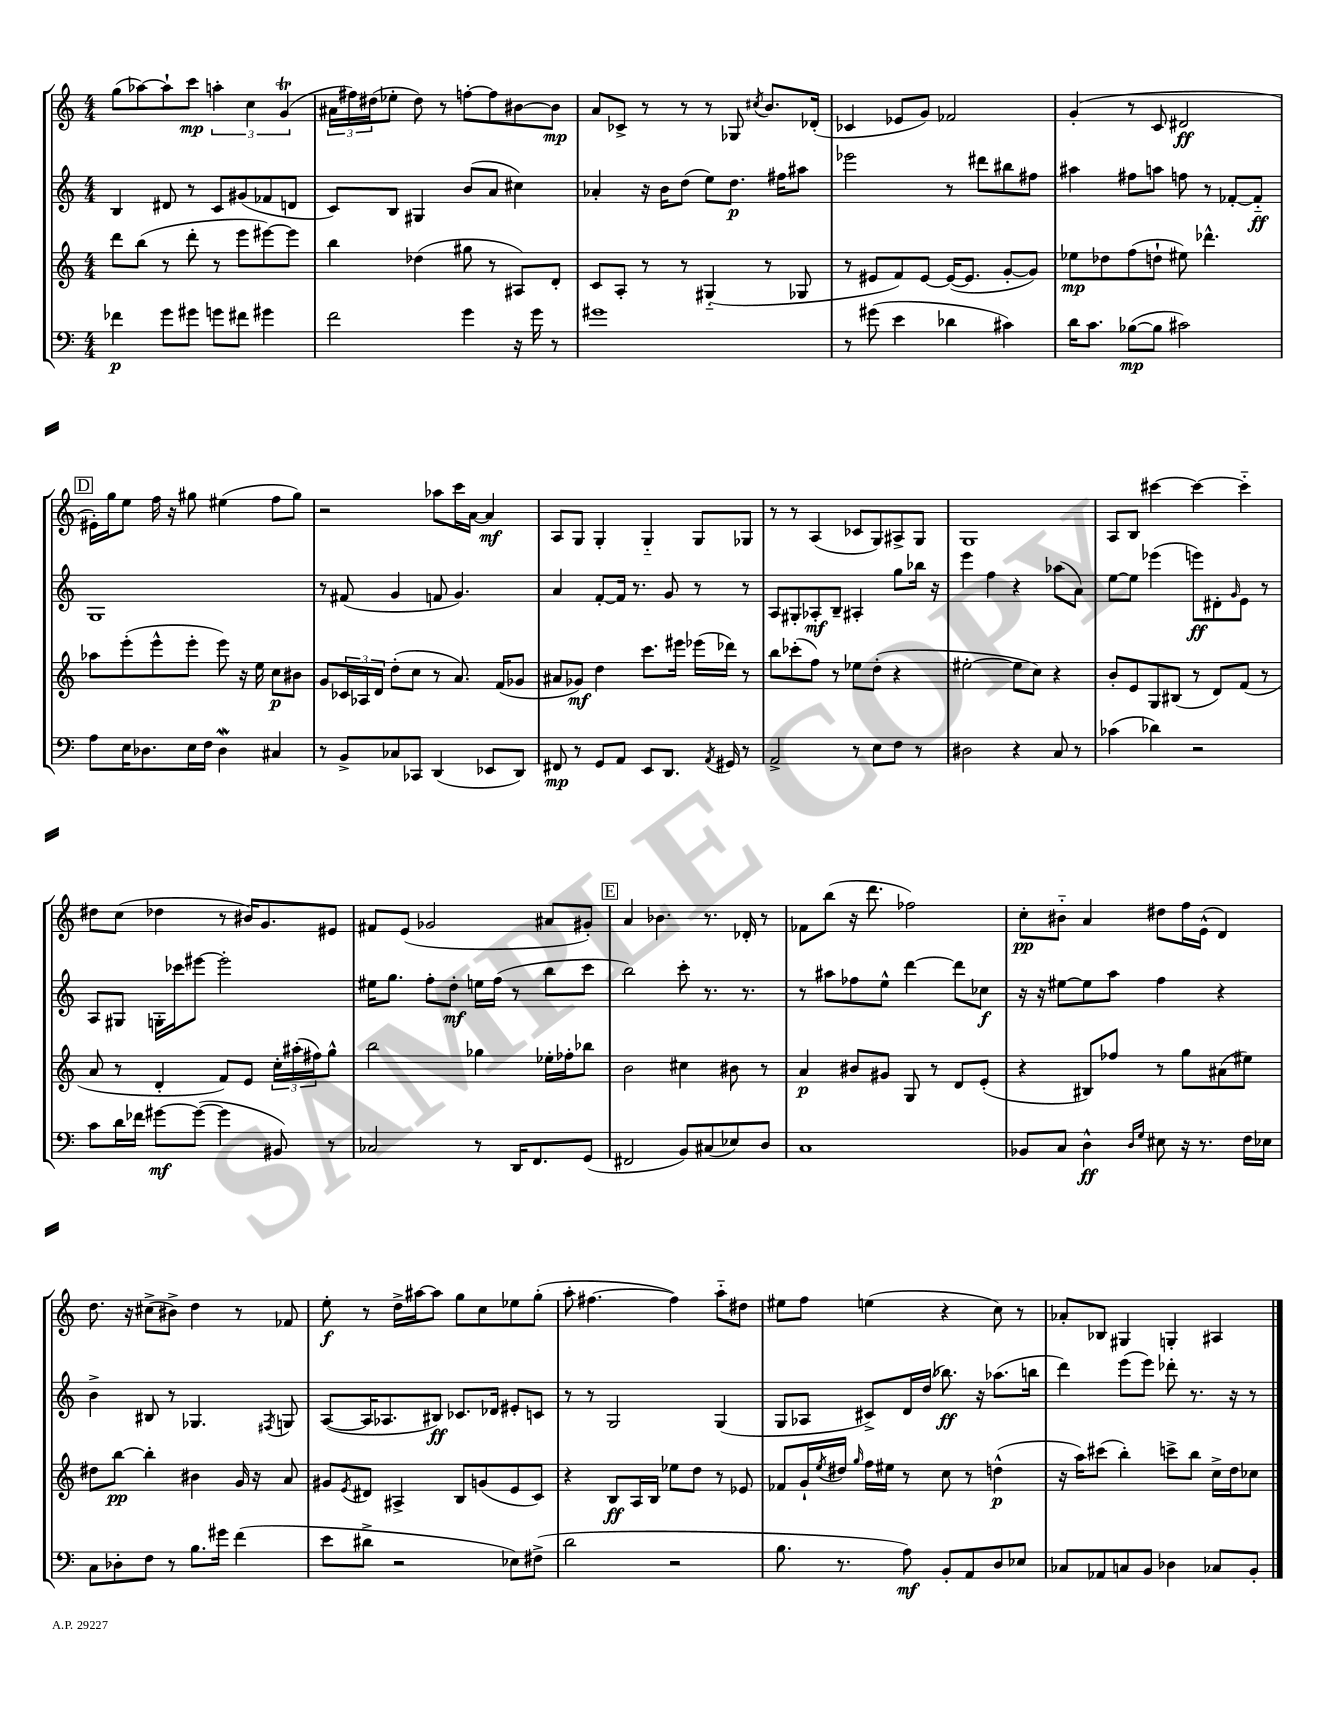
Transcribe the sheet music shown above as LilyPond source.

<<
\new StaffGroup <<
\new Staff = "s0" {
    \clef treble \key c \major \numericTimeSignature \time 4/4
    g''8( aes''8~) aes''8-! c'''8\mp \tuplet 3/2 { a''4-. c''4 g'4\trill( } |
    \tuplet 3/2 { ais'16 fis''16) dis''16( } ees''8-. dis''8) r8 f''8~-. f''8 bis'8~ bis'8\mp |
    a'8 ces'8-> r8 r8 r8 ges8 \acciaccatura { cis''8 } b'8. des'16-.( |
    ces'4 ees'8 g'8) fes'2 |
    g'4-.( r8 c'8 dis'2\ff |
    \mark \markup { \box "D" } eis'16-.) g''16 e''8 f''16 r16 gis''8 eis''4( f''8 gis''8) |
    r2 aes''8 c'''16 a'16~ a'4\mf |
    a8 g8 g4-. g4-_ g8 ges8 |
    r8 r8 a4( ces'8 g8) ais8-> g8 |
    g1 |
    a8 b8 cis'''4~ cis'''4~ cis'''4-_ |
    dis''8 c''8( des''4 r8 bis'16) g'8. eis'8 |
    fis'8 e'8( ges'2 ais'8 gis'8-.) |
    \mark \markup { \box "E" } a'4 bes'4. r8. des'16-. r8 |
    fes'8 b''8( r16 d'''8. fes''2) |
    c''8-.\pp bis'8-_ a'4 dis''8 f''16 e'16-^( d'4) |
    d''8. r16 cis''8->( bis'8->) d''4 r8 fes'8 |
    e''8-.\f r8 d''16-> ais''16~ ais''8 g''8 c''8 ees''8 g''8-.( |
    a''8-. fis''4.~ fis''4) a''8-_ dis''8 |
    eis''8 f''8 e''4( r4 c''8) r8 |
    aes'8-. bes8 gis4 g4-. ais4 \bar "|." |
}
\new Staff = "s1" {
    \clef treble \key c \major \numericTimeSignature \time 4/4
    b4 dis'8 r8 c'8 gis'8( fes'8 d'8 |
    c'8) b8 gis4 b'8( a'8 cis''4) |
    aes'4-. r16 b'16 d''8( e''8) d''8.\p fis''16 ais''8 |
    ees'''2 r8 dis'''8 bis''8 fis''8 |
    ais''4 fis''8 a''8 f''8 r8 fes'8~-. fes'8-_\ff |
    \mark \markup { \box "D" } g1 |
    r8 fis'8( g'4 f'8 g'4.) |
    a'4 f'8~-. f'16 r8. g'8 r8 r8 |
    a8 gis8-. aes8-.\mf b8-- ais4-. g''8 bes''16 r16 |
    e'''4 f''4 r4 aes''8( a'8) |
    e''8~ e''8 ees'''4( e'''8\ff) dis'8-. \grace { g'16 } e'8 r8 |
    a8 gis8 g16-. ces'''16 eis'''8~ eis'''2-. |
    eis''16 g''8. f''8-. d''8-.\mf e''16 f''16( r8 b''8 c'''8 |
    \mark \markup { \box "E" } b''2) c'''8-. r8. r8. |
    r8 ais''8 fes''8 e''8-^ d'''4~ d'''8 ces''8\f |
    r16 r16 eis''8~ eis''8 a''8 f''4 r4 |
    b'4-> bis8 r8 ges4. \acciaccatura { fis8 } g8 |
    a8~( a16 aes8. bis8\ff) ces'8. des'16 eis'8-. c'8 |
    r8 r8 g2 g4( |
    g8 aes8 cis'8->) d'16 d''16( bes''8.\ff) r16 aes''8.( b''16 |
    d'''4) e'''8( e'''8) des'''8-. r8. r16 r8 \bar "|." |
}
\new Staff = "s2" {
    \clef treble \key c \major \numericTimeSignature \time 4/4
    d'''8 b''8( r8 d'''8-. r8 e'''8 eis'''8~) eis'''8 |
    b''4 des''4( gis''8 r8 ais8) d'8-. |
    c'8 a8-. r8 r8 gis4-_( r8 ges8 |
    r8 eis'8 f'8) eis'8~ eis'16~( eis'8. g'8~-. g'8) |
    ees''8\mp des''8 f''8( d''8-! eis''8) des'''4.-^ |
    \mark \markup { \box "D" } aes''8 e'''8-.( e'''8-^ e'''8-. e'''8) r16 e''16 c''8\p bis'8 |
    g'8 \tuplet 3/2 { ces'16 aes16 d'16 } d''8-.( c''8 r8 a'8.) f'16( ges'8 |
    ais'8 ges'8\mf) d''4 c'''8. eis'''16 ees'''16( des'''16) r8 |
    b''8 ces'''8-.( f''8) r8 ees''8 d''8-.( r4 |
    eis''2~-. eis''8 c''8) r4 |
    b'8-. e'8 g8 bis8( r8 d'8) f'8( r8 |
    a'8 r8 d'4-. f'8) e'8 \tuplet 3/2 { c''16-. ais''16-.( fis''16) } g''8-^ |
    b''2 ges''4 ees''16-. fes''16-. bes''8 |
    \mark \markup { \box "E" } b'2 cis''4 bis'8 r8 |
    a'4\p bis'8 gis'8 g8 r8 d'8 e'8-.( |
    r4 bis8) fes''8 r8 g''8 ais'8( eis''8) |
    dis''8 b''8~\pp b''4-. bis'4 g'16 r16 a'8 |
    gis'8 \acciaccatura { e'8 } dis'8 ais4-> b8 g'8( e'8 c'8) |
    r4 b8\ff a16 b16 ees''8 d''8 r8 ees'8 |
    fes'8 g'16-! \acciaccatura { e''8 } dis''16 \grace { g''16 } f''16 eis''16 r8 c''8 r8 d''4-^\p( |
    r16 a''16) cis'''8( b''4-.) c'''8-> b''8 c''16-> d''16 ces''8 \bar "|." |
}
\new Staff = "s3" {
    \clef bass \key c \major \numericTimeSignature \time 4/4
    fes'4\p g'8 gis'8 g'8 fis'8 gis'4 |
    f'2 g'4 r16 g'16 r8 |
    gis'1 |
    r8 gis'8( e'4 des'4 cis'4) |
    d'16 c'8. bes8~\mp( bes8 cis'2) |
    \mark \markup { \box "D" } a8 e16 des8. e16 f16 des4\mordent cis4 |
    r8 b,8-> ces8 ces,8 d,4( ees,8 d,8) |
    fis,8\mp r8 g,8 a,8 e,8 d,8. \acciaccatura { a,8 } gis,16 r8 |
    a,2-> r8 e8 f8 r8 |
    dis2 r4 c8 r8 |
    ces'4( des'4) r2 |
    c'8 d'16 fes'16 gis'8~\mf gis'8~( gis'4 bis,8) r8 |
    ces2 r8 d,16 f,8. g,8( |
    \mark \markup { \box "E" } fis,2 b,8) cis8( ees8) d8 |
    c1 |
    bes,8 c8 d4-^\ff \grace { d16 g16 } eis8 r16 r8. f16 ees16 |
    c8 des8-. f8 r8 b8. gis'16 f'4( |
    e'8 dis'8-> r2 ees8) fis8->( |
    d'2 r2 |
    b8. r8. a8\mf) b,8-. a,8 d8 ees8 |
    ces8 aes,8 c8 b,8 des4 ces8 b,8-. \bar "|." |
}
>>
>>
\layout { \context { \Score \remove "Bar_number_engraver" } }
